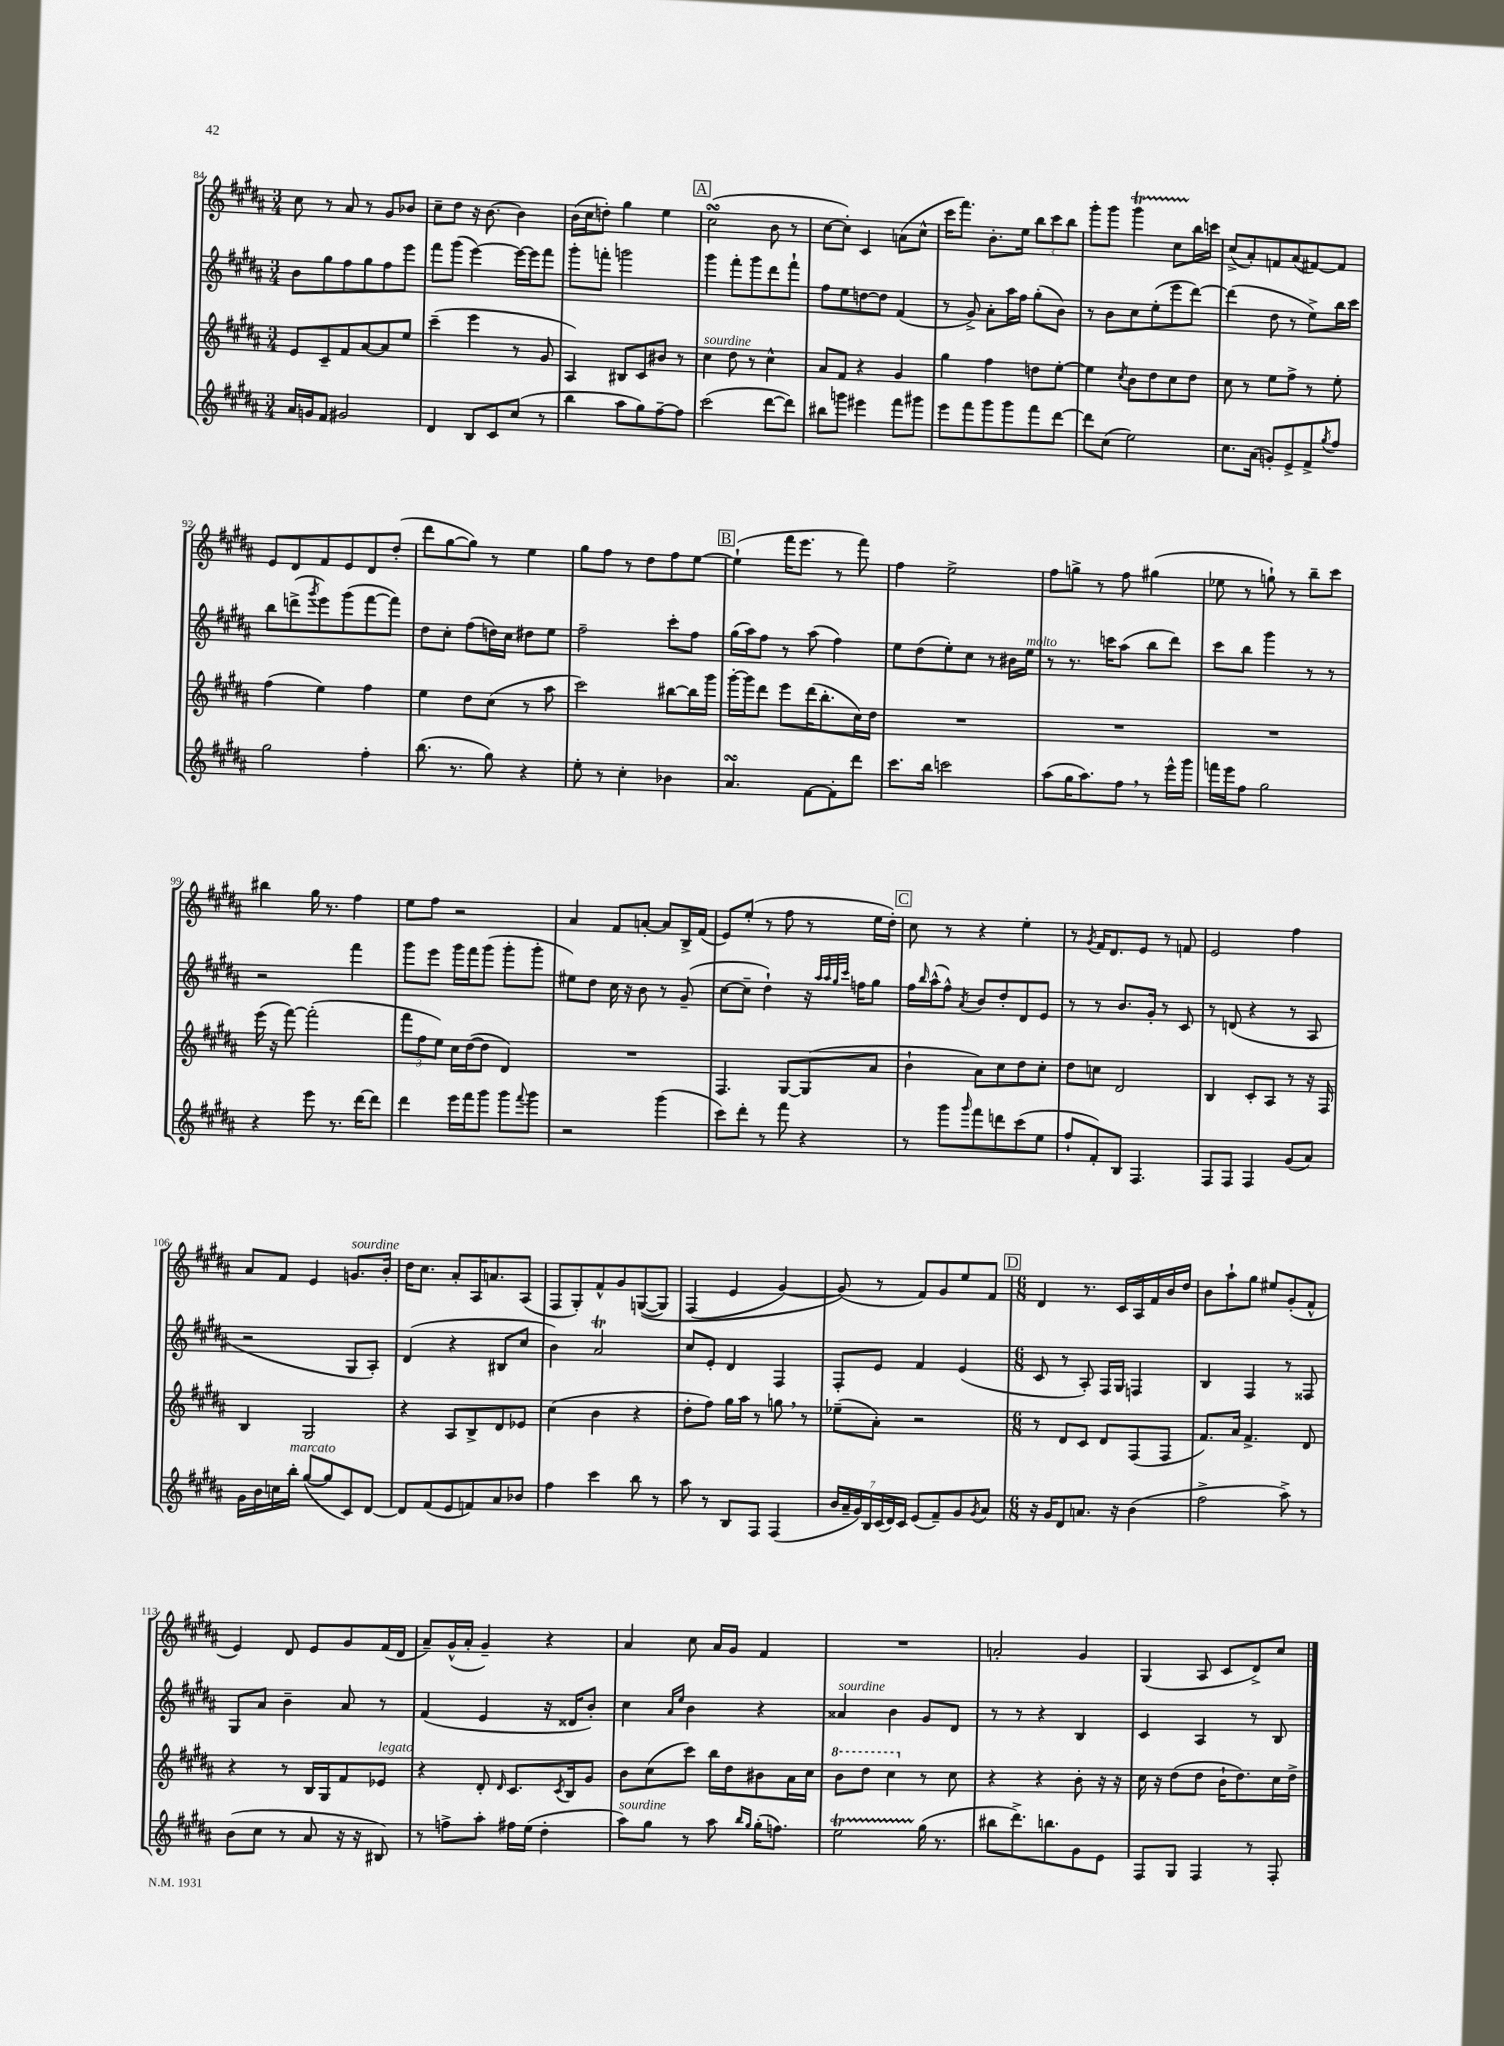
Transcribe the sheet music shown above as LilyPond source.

<<
\new StaffGroup <<
\new Staff = "s0" {
    \clef treble \key b \major \numericTimeSignature \time 3/4
    cis''8 r8 ais'8 r8 gis'8 bes'8 |
    cis''8-- dis''8 r16 b'8.~ b'4 |
    b'16( cis''16 d''8-.) gis''4 e''4 |
    \mark \markup { \box "A" } cis''2\turn( b'8 r8 |
    cis''8~ cis''8-.) cis'4 a'8( cis''8-^ |
    cis'''16 fis'''8.) b'8.-. e''16 \tuplet 3/2 { b''8 cis'''8 b''8 } |
    gis'''8-. gis'''8 gis'''4\startTrillSpan cis''8 b''16\stopTrillSpan c'''16 |
    cis''8->( ais'8-.) f'8 ais'8( fis'8~) fis'8 |
    e'8 dis'8 fis'8 e'8 dis'8 dis''8-.( |
    dis'''8 gis''8~ gis''8) r8 e''4 |
    gis''8 fis''8 r8 dis''8 fis''8 e''8~ |
    \mark \markup { \box "B" } e''4-!( fis'''16 e'''8. r8 fis'''8) |
    fis''4 e''2-> |
    fis''8 g''8-> r8 fis''8 gis''4( |
    ees''8 r8 g''8-!) r8 b''8-- cis'''8 |
    bis''4 gis''16 r8. fis''4 |
    e''8 fis''8 r2 |
    ais'4 fis'8 a'8~-. a'8 b16-> fis'16( |
    e'8) e''8-.( r8 fis''8 r8 e''16 dis''16-.) |
    \mark \markup { \box "C" } cis''8 r8 r4 e''4-. |
    r8 \acciaccatura { gis'8 } fis'16 dis'8. e'8 r8 f'8 |
    e'2 fis''4 |
    ais'8 fis'8 e'4 g'8.^\markup { \italic "sourdine" } b'16-. |
    dis''16 cis''8. ais'8-. ais16 a'8. ais8( |
    fis8 gis8-.) fis'8-^ gis'8 g8~(\( g8) |
    fis4( e'4 gis'4~) |
    gis'8(\) r8 fis'8) gis'8 e''8 fis'8 |
    \mark \markup { \box "D" } \numericTimeSignature \time 6/8 dis'4 r8. cis'16 ais16 fis'16 b'16 dis''16 |
    b'8 ais''8-! gis''8 eis''8 gis'8-.( fis'8-^ |
    e'4) dis'8 e'8 gis'8 fis'16( dis'16 |
    ais'8--) gis'16-^( ais'16-. gis'4--) r4 |
    ais'4 cis''8 ais'16 gis'16 fis'4 |
    R2. |
    a'2-. gis'4 |
    gis4( ais8 cis'8 dis'8->) cis''8 \bar "|." |
}
\new Staff = "s1" {
    \clef treble \key b \major \numericTimeSignature \time 3/4
    b'8 gis''8 fis''8 gis''8 fis''8 e'''8 |
    fis'''8 gis'''8( e'''4~) e'''16~ e'''16 fis'''8 |
    gis'''8-. f'''8-. g'''2 |
    \mark \markup { \box "A" } gis'''4 fis'''8-. gis'''8 dis'''8 fis'''8-! |
    fis''8 e''8 d''8~ d''8 fis'4( |
    r8 gis'8->) ais'8-. ais''16 fis''16 gis''8-.( b'8) |
    r8 b'8 cis''8 e''8-.( e'''8 dis'''8~) |
    dis'''4( dis''8 r8 e''8->) b''16 cis'''16 |
    b''8 d'''8->( \acciaccatura { gis'''8 } e'''8) gis'''8( fis'''8~ fis'''8) |
    dis''8 cis''8-. fis''8( d''16) cis''16 dis''8 e''8 |
    fis''2-- cis'''8-. fis''8 |
    \mark \markup { \box "B" } gis''16( ais''16) fis''8 r8 ais''8( fis''4) |
    e''8 dis''8( e''8-.) cis''8 r8 bis'16 e''16^\markup { \italic "molto" } |
    r8 r8. c'''16 ais''8( b''8 dis'''8) |
    cis'''8 b''8 gis'''4 r8 r8 |
    r2 fis'''4 |
    gis'''8 e'''8 gis'''16 fis'''16 gis'''8( gis'''8-. gis'''8-. |
    eis''8) dis''8 cis''16 r16 b'8 r8 gis'8--( |
    cis''8~ cis''8-- dis''4-!) r16 \grace { ais''32 ais''32 gis''32 cis'''32 } f''16 gis''8 |
    \mark \markup { \box "C" } fis''16 \grace { b''16 } ais''16-^( fis''8-^) \acciaccatura { ais'8 } b'8 dis''8-. dis'8 e'8 |
    r8 r8 b'8. gis'16-. r8 cis'8 |
    r8 d'8( r4 r8 ais8 |
    r2 gis8 ais8-.) |
    dis'4( r4 bis8 cis''8 |
    b'4) ais'2\trill |
    cis''8 e'8-. dis'4 fis4 |
    fis8-. e'8 fis'4 e'4( |
    \mark \markup { \box "D" } \numericTimeSignature \time 6/8 cis'8 r8 ais8-.) fis16 gis16 f4 |
    b4 fis4 r8 fisis8 |
    gis8 ais'8 b'4-- ais'8 r8 |
    fis'4( e'4 r16 disis'16 b'8-.) |
    cis''4 \grace { ais'16 e''16 } b'4 r4 |
    aisis'4^\markup { \italic "sourdine" } b'4 gis'8 dis'8 |
    r8 r8 r4 b4 |
    cis'4 ais4 r8 b8 \bar "|." |
}
\new Staff = "s2" {
    \clef treble \key b \major \numericTimeSignature \time 3/4
    e'8 cis'8-- fis'8 ais'8~ ais'8 e''8 |
    cis'''4--( e'''4 r8 gis'8 |
    ais4) bis8 cis'8 bis'8 r8 |
    \mark \markup { \box "A" } cis''4^\markup { \italic "sourdine" } dis''8 r8 cis''4-^ |
    ais'8 fis'8 r4 gis'4 |
    gis''4 fis''4 d''8 e''8~-. |
    e''4 \acciaccatura { cis''8 } b'8 dis''8 cis''8 dis''8 |
    cis''8 r8 e''8 fis''8-> r8 e''8-. |
    fis''4( e''4) fis''4 |
    e''4 dis''8 cis''8( r8 ais''8 |
    cis'''2) bis''8~ bis''16 gis'''16 |
    \mark \markup { \box "B" } gis'''16~-. gis'''16 dis'''8 e'''8 dis'''16( b''8.-. cis''16) dis''16 |
    R2. |
    R2. |
    R2. |
    e'''16( r16 fis'''8~) fis'''2-.( |
    \tuplet 3/2 { fis'''8 fis''8 e''8) } cis''16 dis''16~( dis''8 dis'4) |
    R2. |
    fis4. gis8~ gis8( ais'8 |
    \mark \markup { \box "C" } b'4-! ais'8) cis''8 dis''8 cis''8-. |
    dis''8 c''8 dis'2 |
    b4 cis'8-. ais8 r8 r16 fis16 |
    b4 gis2 |
    r4 ais8 b8-> dis'8 ees'8 |
    cis''4( b'4 r4 |
    dis''8-. fis''8) gis''16 ais''16 r8 g''8 \breathe r8 |
    ees''8--( ais'8-.) r2 |
    \mark \markup { \box "D" } \numericTimeSignature \time 6/8 r8 dis'8 cis'8 dis'8 fis8( fis8 |
    fis'8.) ais'16 fis'4.-> dis'8 |
    r4 r8 b16 gis16 fis'8 ees'8^\markup { \italic "legato" } |
    r4 dis'8-. \grace { dis'16 } cis'8. \acciaccatura { cis'8 } b16 gis'8 |
    b'8 cis''8( cis'''8) b''16 dis''16 bis'8 ais'16 cis''16 |
    \ottava #1 b''8 dis'''8 cis'''4 \ottava #0 r8 cis''8 |
    r4 r4 b'8-. r16 r16 |
    cis''16 r16 dis''8( dis''8 b'16-! dis''8.) cis''16 dis''16-> \bar "|." |
}
\new Staff = "s3" {
    \clef treble \key b \major \numericTimeSignature \time 3/4
    ais'16 g'16 fis'8 gis'2 |
    dis'4 b8 cis'8 cis''8( r8 |
    b''4 ais''8 gis''8) fis''8~-- fis''8 |
    \mark \markup { \box "A" } cis'''2( dis'''8~ dis'''8) |
    bis''8 g'''8 eis'''4 fis'''8 gis'''8 |
    e'''8 fis'''8 gis'''8 gis'''8 fis'''8 dis'''8~ |
    dis'''8 cis''8( e''2) |
    cis''8. ais'16( g'8-.) e'8-> fis'8-> \acciaccatura { gis''8 } fis''8 |
    gis''2 fis''4-. |
    b''8.( r8. gis''8) r4 |
    e''8-. r8 cis''4-. bes'4 |
    \mark \markup { \box "B" } ais'4.\turn fis'8~ fis'8-. dis'''8 |
    cis'''8. b''16 c'''2 |
    ais''8( gis''16 ais''8.) fis''8 \breathe r8 e'''16-^ gis'''16 |
    f'''16 e'''16 fis''8 gis''2 |
    r4 e'''8 r8. dis'''16~ dis'''8 |
    dis'''4 e'''16 fis'''16 gis'''8 gis'''8 \appoggiatura { fis'''8 } gis'''8 |
    r2 gis'''4( |
    cis'''8) dis'''8-. r8 fis'''8 r4 |
    \mark \markup { \box "C" } r8 gis'''8 \grace { gis'''16 } fis'''8 d'''8 cis'''8( e''8 |
    fis''8-! fis'8-.) b8 fis4. |
    fis8 fis8 fis4 gis'8( ais'8) |
    gis'16 b'16 c''16 b''16-.^\markup { \italic "marcato" } gis''8~( gis''8 cis'8) dis'8~ |
    dis'8 fis'8( e'8 f'8) ais'8 bes'8 |
    fis''4 cis'''4 b''8 r8 |
    ais''8 r8 b8 fis8 fis4( |
    \tuplet 7/4 { b'16 ais'16-- gis'16) b16 cis'16( dis'16) cis'16 } e'8( fis'8--) gis'8 \acciaccatura { gis'8 } ais'8 |
    \mark \markup { \box "D" } \numericTimeSignature \time 6/8 r16 gis'16 dis'8 a'8. r16 b'4( |
    fis''2-> ais''8->) r8 |
    b'8( cis''8 r8 ais'8 r16 r16 bis8) |
    r8 f''8-> ais''8-. fis''16 e''16( dis''4-. |
    ais''8^\markup { \italic "sourdine" }) gis''8 r8 ais''8 \grace { b''16 gis''16 } gis''16-.( f''8.) |
    e''2\startTrillSpan gis''16\stopTrillSpan( r8. |
    bis''8 dis'''8.->) b''8. gis'8 e'8 |
    fis8 gis8 fis4 r8 fis8-. \bar "|." |
}
>>
>>
\layout { \context { \Score currentBarNumber = #84 } }
